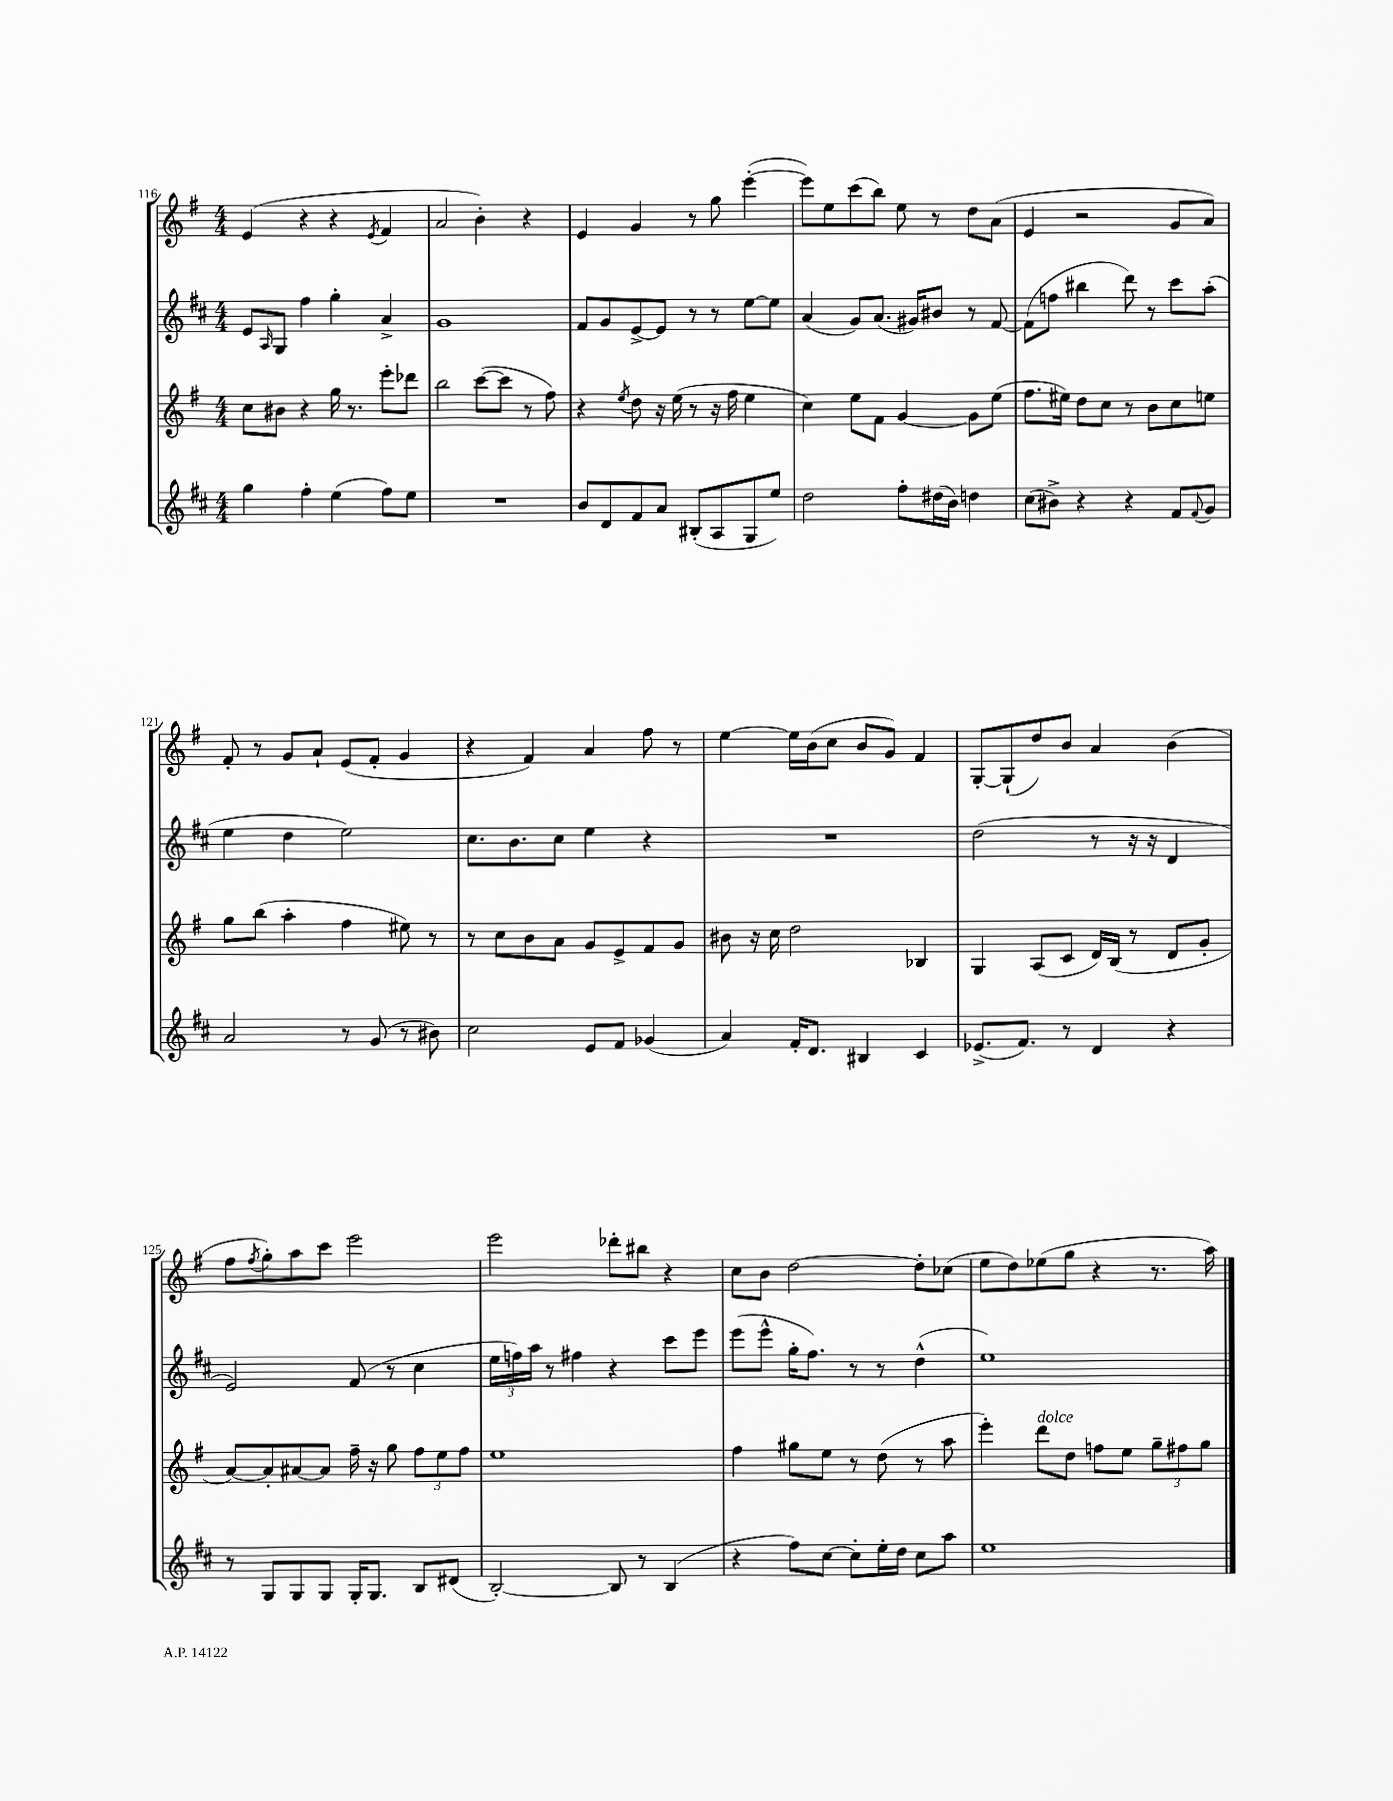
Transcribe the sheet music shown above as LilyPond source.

<<
\new StaffGroup <<
\new Staff = "s0" {
    \clef treble \key g \major \numericTimeSignature \time 4/4
    e'4( r4 r4 \acciaccatura { e'8 } fis'4 |
    a'2 b'4-.) r4 |
    e'4 g'4 r8 g''8 e'''4~-.( |
    e'''8) e''8 c'''8( b''8) e''8 r8 d''8 a'8( |
    e'4 r2 g'8 a'8) |
    fis'8-. r8 g'8 a'8-! e'8( fis'8-. g'4 |
    r4 fis'4) a'4 fis''8 r8 |
    e''4~ e''16 b'16( c''8 b'8 g'8) fis'4 |
    g8~-. g8-!( d''8) b'8 a'4 b'4( |
    fis''8 \acciaccatura { fis''8 } g''8-.) a''8 c'''8 e'''2 |
    e'''2 des'''8-. bis''8 r4 |
    c''8 b'8 d''2~ d''8-. ces''8( |
    e''8 d''8) ees''8( g''8 r4 r8. a''16) \bar "|." |
}
\new Staff = "s1" {
    \clef treble \key d \major \numericTimeSignature \time 4/4
    e'8 \grace { a16 } g8 fis''4 g''4-. a'4-> |
    g'1 |
    fis'8 g'8 e'8~-> e'8 r8 r8 e''8~ e''8 |
    a'4( g'8) a'8.( gis'16) bis'8 r8 fis'8~ |
    fis'8( f''8 bis''4 d'''8) r8 cis'''8 a''8-.( |
    e''4 d''4 e''2) |
    cis''8. b'8. cis''8 e''4 r4 |
    R1 |
    d''2( r8 r16 r16 d'4 |
    e'2) fis'8( r8 cis''4 |
    \tuplet 3/2 { e''16 f''16) a''16 } r8 fis''4 r4 cis'''8 e'''8 |
    e'''8( e'''8-^ g''16-. fis''8.) r8 r8 d''4-^( |
    e''1) \bar "|." |
}
\new Staff = "s2" {
    \clef treble \key g \major \numericTimeSignature \time 4/4
    c''8 bis'8 r4 g''16 r8. e'''8-. des'''8 |
    b''2 c'''8~( c'''8 r8 fis''8) |
    r4 \acciaccatura { e''8 } d''8 r16 e''16( r8 r16 fis''16 e''4 |
    c''4) e''8 fis'8 g'4~ g'8 e''8( |
    fis''8. eis''16) d''8 c''8 r8 b'8 c''8 e''8 |
    g''8 b''8( a''4-. fis''4 eis''8) r8 |
    r8 c''8 b'8 a'8 g'8 e'8-> fis'8 g'8 |
    bis'8 r16 c''16 d''2 bes4 |
    g4 a8( c'8 d'16) b16( r8 d'8 g'8-. |
    a'8~) a'8-. ais'8~ ais'8 fis''16-- r16 g''8 \tuplet 3/2 { fis''8 e''8 fis''8 } |
    e''1 |
    fis''4 gis''8 e''8 r8 d''8( r8 a''8 |
    e'''4-.) d'''8^\markup { \italic "dolce" } d''8 f''8 e''8 \tuplet 3/2 { g''8-- fis''8 g''8 } \bar "|." |
}
\new Staff = "s3" {
    \clef treble \key d \major \numericTimeSignature \time 4/4
    g''4 fis''4-. e''4( fis''8) e''8 |
    R1 |
    b'8 d'8 fis'8 a'8 bis8-.( a8 g8 e''8) |
    d''2 fis''8-. dis''16( b'16) d''4 |
    cis''8( bis'8->) r4 r4 fis'8 \appoggiatura { fis'8 } g'8 |
    a'2 r8 g'8( r8 bis'8) |
    cis''2 e'8 fis'8 ges'4( |
    a'4) fis'16-. d'8. bis4 cis'4 |
    ees'8.->( fis'8.) r8 d'4 r4 |
    r8 g8 g8 g8 g16-. g8. b8 dis'8( |
    b2~-.) b8 r8 b4( |
    r4 fis''8) cis''8~ cis''8-. e''16-. d''16 cis''8 a''8 |
    e''1 \bar "|." |
}
>>
>>
\layout { \context { \Score currentBarNumber = #116 } }
